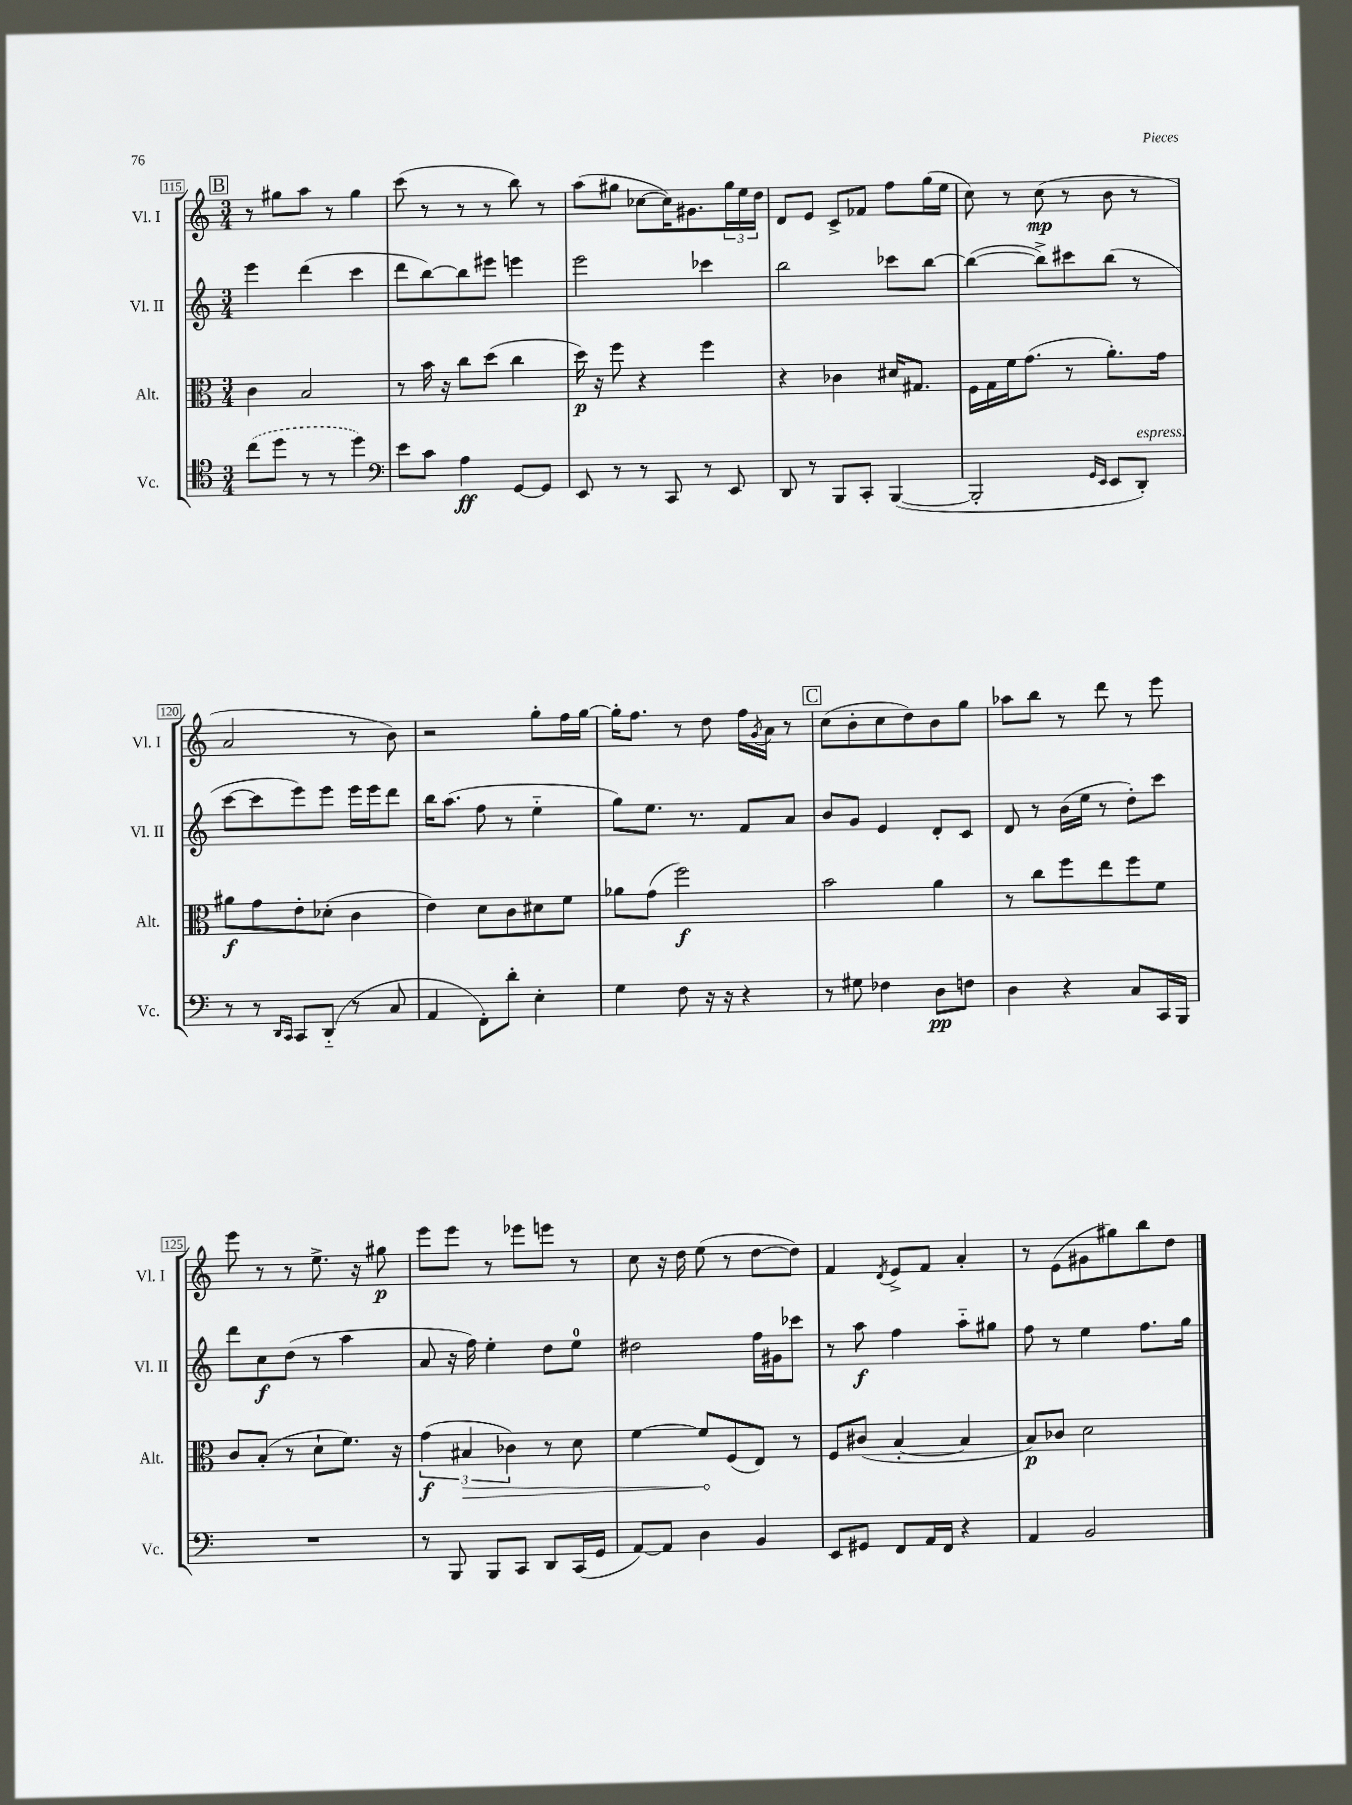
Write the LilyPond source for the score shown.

<<
\new StaffGroup <<
\new Staff = "s0" \with { instrumentName = "Vl. I" shortInstrumentName = "Vl. I" } {
    \clef treble \key c \major \numericTimeSignature \time 3/4
    \mark \markup { \box "B" } r8 gis''8 a''8 r8 gis''4 |
    c'''8( r8 r8 r8 b''8) r8 |
    a''8( gis''8 ces''8~ ces''16) gis'8. \tuplet 3/2 { gis''16 e''16 d''16 } |
    d'8 e'8 c'8-> fes'8 f''8 g''16( e''16 |
    c''8) r8 c''8\mp( r8 b'8 r8 |
    a'2 r8 b'8) |
    r2 g''8-. f''16 g''16~ |
    g''16-. f''8. r8 d''8 f''16 \acciaccatura { g'8 } a'16 r8 |
    \mark \markup { \box "C" } c''8( b'8-. c''8 d''8) b'8 g''8 |
    aes''8 b''8 r8 d'''8 r8 e'''8 |
    e'''8 r8 r8 e''8.-> r16 gis''8\p |
    e'''8 e'''8 r8 ees'''8 e'''8 r8 |
    c''8 r16 d''16 e''8( r8 d''8~ d''8) |
    f'4 \acciaccatura { d'8 } e'8-> f'8 a'4-. |
    r8 e'8( gis'8 gis''8) b''8 d''8 \bar "|." |
}
\new Staff = "s1" \with { instrumentName = "Vl. II" shortInstrumentName = "Vl. II" } {
    \clef treble \key c \major \numericTimeSignature \time 3/4
    \mark \markup { \box "B" } e'''4 d'''4( c'''4 |
    d'''8 b''8~) b''8 eis'''8 e'''4 |
    e'''2 ces'''4 |
    b''2 ces'''8 b''8~ |
    b''4~( b''8->) cis'''8 b''8( r8 |
    c'''8~ c'''8 e'''8) e'''8 e'''16 e'''16 d'''8 |
    b''16 a''8.( f''8 r8 e''4-_ |
    g''8) e''8. r8. f'8 a'8 |
    \mark \markup { \box "C" } b'8 g'8 e'4 d'8-. c'8 |
    d'8 r8 b'16( e''16 r8 d''8-.) c'''8 |
    d'''8 c''8\f d''8( r8 a''4 |
    a'8 r16 f''16) e''4-. d''8 e''8-0 |
    dis''2 f''16 gis'16 ces'''8 |
    r8 a''8\f f''4 a''8-_ gis''8 |
    f''8 r8 e''4 f''8. g''16 \bar "|." |
}
\new Staff = "s2" \with { instrumentName = "Alt." shortInstrumentName = "Alt." } {
    \clef alto \key c \major \numericTimeSignature \time 3/4
    \mark \markup { \box "B" } c'4 b2 |
    r8 b'16 r16 c''8 d''8( c''4 |
    d''16\p) r16 f''8 r4 f''4 |
    r4 ces'4 dis'16 gis8. |
    f16 g16 f'16 g'8.( r8 a'8.-.) g'16 |
    ais'8\f g'8 e'8-. des'8-.( c'4 |
    e'4) d'8 c'8 dis'8 f'8 |
    aes'8 g'8( f''2\f) |
    \mark \markup { \box "C" } b'2 a'4 |
    r8 c''8 f''8 e''8 f''8 f'8 |
    c'8 b8-.( r8 d'8-! f'8.) r16 |
    \tuplet 3/2 { g'4\f( \once \override Hairpin.circled-tip = ##t bis4\> ces'4) } r8 d'8 |
    f'4~ f'8\! f8( e8) r8 |
    f8 cis'8( b4~-. b4 |
    b8\p) ces'8 d'2 \bar "|." |
}
\new Staff = "s3" \with { instrumentName = "Vc." shortInstrumentName = "Vc." } {
    \clef tenor \key c \major \numericTimeSignature \time 3/4
    \mark \markup { \box "B" } \once \slurDashed c''8( d''8 r8 r8 d''4) |
    \clef bass e'8 c'8 a4\ff g,8~ g,8 |
    e,8 r8 r8 c,8 r8 e,8 |
    d,8 r8 b,,8 c,8-. b,,4~( |
    b,,2-. \grace { g,16 e,16 } e,8 d,8-.^\markup { \italic "espress." }) |
    r8 r8 \grace { d,16 c,16 } c,8 d,8-_( r8 c8 |
    a,4 f,8-.) d'8-. e4-. |
    g4 f8 r16 r16 r4 |
    \mark \markup { \box "C" } r8 gis8 fes4 d8\pp f8 |
    d4 r4 c8 c,16 b,,16 |
    R2. |
    r8 b,,8 b,,8 c,8 d,8 c,16( g,16 |
    a,8~) a,8 d4 b,4 |
    e,8 gis,8 f,8 a,16 f,16 r4 |
    a,4 b,2 \bar "|." |
}
>>
>>
\layout { \context { \Score currentBarNumber = #115 \override BarNumber.stencil = #(make-stencil-boxer 0.1 0.3 ly:text-interface::print) } }
